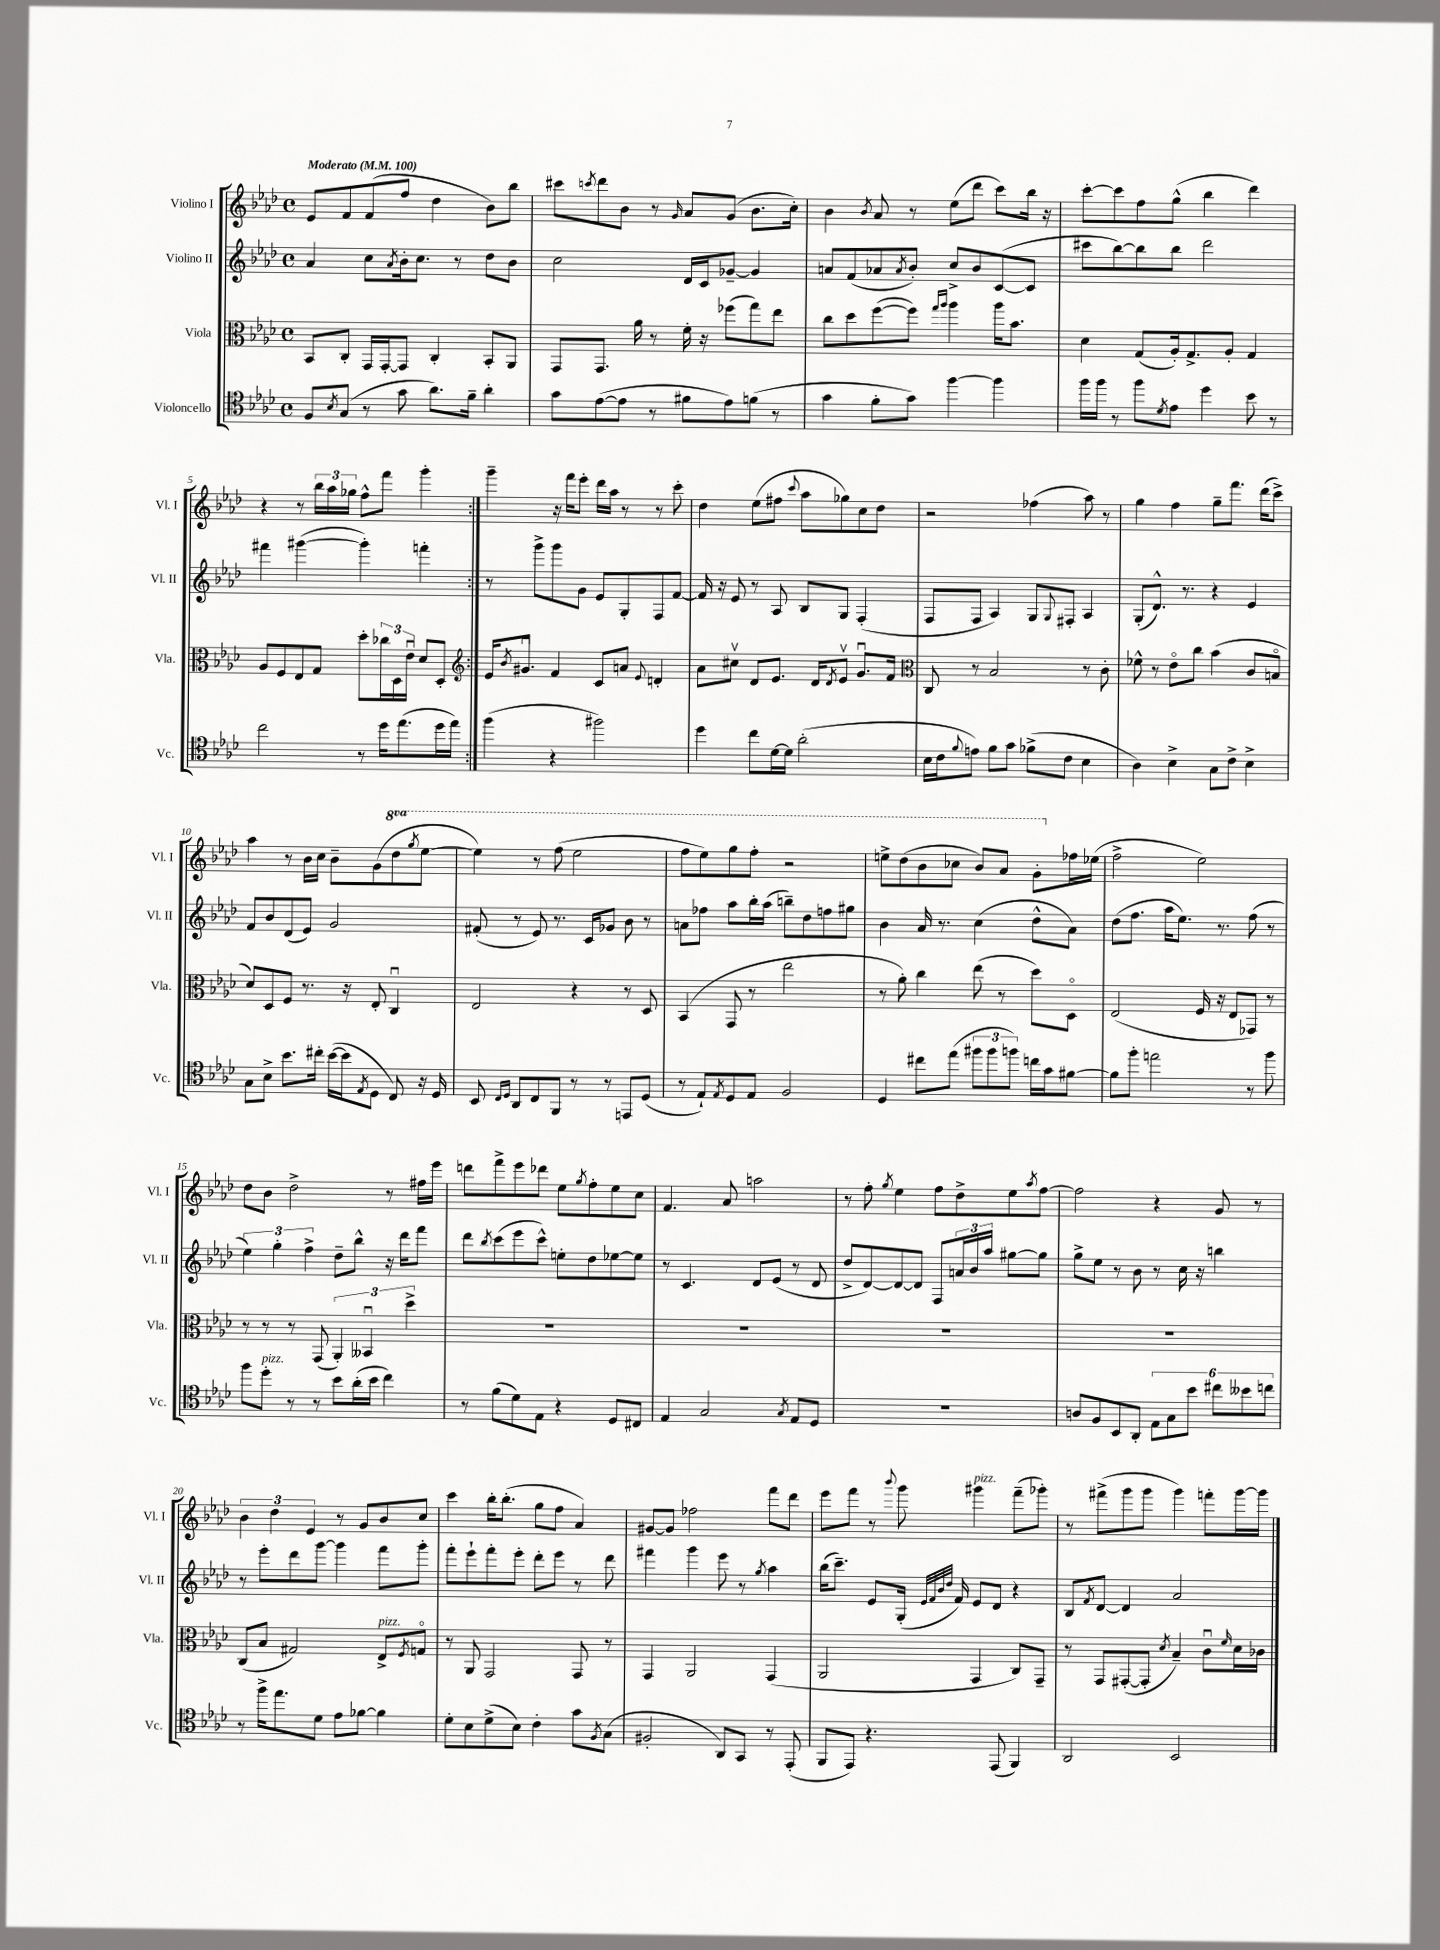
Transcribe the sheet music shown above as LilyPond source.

<<
\new StaffGroup <<
\new Staff = "s0" \with { instrumentName = "Violino I" shortInstrumentName = "Vl. I" } {
    \clef treble \key aes \major \defaultTimeSignature \time 4/4 \set Staff.ottavationMarkups = #ottavation-simple-ordinals \tempo "Moderato" 4 = 100
    \repeat volta 2 { ees'8 f'8 f'8( f''8 des''4 bes'8) bes''8 |
    cis'''8 \acciaccatura { c'''8 } des'''8 bes'8 r8 \grace { g'16 } aes'8 g'8( bes'8. c''16-.) |
    bes'4 \acciaccatura { bes'8 } aes'8 r8 ees''8( des'''8 c'''8) bes''16 r16 |
    c'''8~-. c'''8 f''8 g''8-^( bes''4 des'''4) |
    r4 r8 \tuplet 3/2 { bes''16 aes''16 ges''16 } f''8-^ f'''8 g'''4-. | }
    g'''4-- r16 f'''16 ees'''8-. des'''16 aes''16 r8 r8 c'''8-. |
    des''4 ees''8( fis''8 \appoggiatura { c'''8 } aes''8 ges''8) c''8 des''8 |
    r2 fes''4( aes''8) r8 |
    g''4 f''4 g''8-- f'''8. des'''16( c'''8->) |
    aes''4 r8 bes'16 c''16 bes'8-- g'8( \ottava #1 des'''8 \acciaccatura { g'''8 } ees'''8~ |
    ees'''4) r8 f'''8( ees'''2 |
    f'''8 ees'''8) g'''8 f'''8-. r2 |
    e'''8-> des'''8( bes''8 ces'''8 bes''8) aes''8 g''8-. \ottava #0 fes''16 ees''!16( |
    f''2-> ees''2) |
    des''8 bes'8 des''2-> r8 fis''16 ees'''16 |
    d'''8 f'''8-> ees'''8 des'''8 ees''8 \acciaccatura { g''8 } f''8-. ees''8 c''8 |
    f'4. aes'8 a''2 |
    r8 f''8-. \acciaccatura { g''8 } ees''4 f''8 des''8-> ees''8 \acciaccatura { aes''8 } f''8~ |
    f''2 r4 g'8 r8 |
    \tuplet 3/2 { bes'4 des''4 ees'4 } r8 g'8 bes'8 c''8 |
    c'''4 bes''16-. bes''8.-.( g''8 f''8 aes'4) |
    gis'8~ gis'8 fes''2 f'''8 des'''8 |
    ees'''8 f'''8 r8 \appoggiatura { bes'''8 } g'''8 gis'''4^\markup { \italic "pizz." } f'''8--( ges'''8-.) |
    r8 fis'''8->( g'''8 g'''8 g'''4) f'''8-. g'''16~ g'''16 \bar "|." |
}
\new Staff = "s1" \with { instrumentName = "Violino II" shortInstrumentName = "Vl. II" } {
    \clef treble \key aes \major \defaultTimeSignature \time 4/4
    \repeat volta 2 { aes'4 c''8 \acciaccatura { aes'8 } bes'16-. c''8. r8 des''8 bes'8 |
    c''2 des'16 c'16 ges'8~-- ges'4 |
    a'8 f'8( aes'8 \acciaccatura { aes'8 } bes'8-.) c''8-> bes'8 c'8~( c'8 |
    cis'''8 bes''8~) bes''8 bes''8 des'''2 |
    fis'''4 gis'''4~( gis'''4-.) f'''4-. | }
    r8 g'''8-> g'''8 g'8 ees'8 g8-. f8 f'8~ |
    f'16 r16 ees'8 r8 aes8 bes8 g8 f4-.( |
    f8 f8 aes4) g8 \appoggiatura { g8 } fis8-. aes4 |
    g8-.( des'8.-^) r8. r4 ees'4 |
    f'8 bes'8 des'8( ees'8) g'2 |
    fis'8-.( r8 ees'8) r8. c'16 ges'8 bes'8 r8 |
    a'8 fes''8 aes''8 bes''16-. aes''16( b''8--) des''8 f''8 gis''8 |
    bes'4 aes'16 r8. c''4( des''8-^ aes'8) |
    des''8( f''8. aes''16 ees''8.) r8. f''8( r8 |
    \tuplet 3/2 { ees''4) g''4-. f''4-> } des''8-- bes''8-^ r16 des'''16 f'''8 |
    des'''8 \acciaccatura { bes''8 } c'''8( ees'''8 c'''8-^) e''8-. des''8 ees''8~ ees''8 |
    r8 c'4. des'8 ees'8( r8 des'8 |
    des''8-> des'8~) des'8~ des'8 f8 \tuplet 3/2 { a'16 bes'16 aes''16 } gis''8~ gis''8 |
    g''8-> ees''8 r8 bes'8 r8 c''16 r16 b''4 |
    r8 ees'''8-. des'''8 g'''8~ g'''4 f'''8 g'''8-. |
    f'''8-. ees'''8-! f'''8-. ees'''8-. des'''8-. ees'''8 r8 des'''8 |
    fis'''4 g'''4 ees'''8 r8 \acciaccatura { g''8 } aes''4 |
    bes''16( c'''8.--) ees'8 g16-.( \grace { ees'32 f'32 bes'32 des''32 } f'16) ees'8 des'8 r4 |
    bes8 \acciaccatura { f'8 } des'8~ des'4 aes'2 \bar "|." |
}
\new Staff = "s2" \with { instrumentName = "Viola" shortInstrumentName = "Vla." } {
    \clef alto \key aes \major \defaultTimeSignature \time 4/4
    \repeat volta 2 { bes,8 c8-. g,16 g,16~-. g,8 c4-. bes,8-. aes,8 |
    g,8 g,8. aes'16 r8 f'16-. r16 fes''8( g''8) ees''8 |
    c''8 des''8 f''8~( f''8) \grace { g''16 aes''16 } aes''4 aes''16 bes'8. |
    des'4 g8( aes16-.) g8.-> aes8-. g4 |
    aes8 f8 ees8 g8 des''8-. \tuplet 3/2 { ces''16 des16 ees'16\downbow } des'8 des8-. | }
    \clef treble ees'16 \acciaccatura { bes'8 } gis'8.\downbow f'4 c'8 a'8 \appoggiatura { ees'8 } d'4-. |
    aes'8 cis''8\upbow des'8 ees'8. des'16 \acciaccatura { des'8 } ees'8\upbow g'8.\downbow f'16 |
    \clef alto c8 r8 bes2 r8 c'8-. |
    fes'8-^ r8 ees'8\flageolet c''8 bes'4( c'8 b8\flageolet |
    des'8) des8 f8 r8. r16 ees8-. c4\downbow |
    ees2 r4 r8 des8 |
    bes,4( g,8 r8 ees''2 |
    r8 aes'8-.) c''4 ees''8( r8 des''8) des8\flageolet |
    ees2( f16 r16 ees8 ges,8) r8 |
    r8 r8 r8 g,8( \tuplet 3/2 { aes,4-.) beses,4\downbow des''4-> } |
    R1 |
    R1 |
    R1 |
    R1 |
    c8( bes8 gis2) ees8->^\markup { \italic "pizz." } \acciaccatura { f8 } g8\flageolet |
    r8 aes,8 g,2 g,8 r8 |
    g,4 aes,2 g,4( |
    aes,2 g,4 c8) g,8-- |
    r8 g,8 gis,8~-.( gis,8-. \acciaccatura { des'8 } bes4--) c'8\downbow \grace { f'16 } des'16 ces'16 \bar "|." |
}
\new Staff = "s3" \with { instrumentName = "Violoncello" shortInstrumentName = "Vc." } {
    \clef tenor \key aes \major \defaultTimeSignature \time 4/4
    \repeat volta 2 { f8 \acciaccatura { bes8 } g8( r8 g'8 aes'8.) f'16-- aes'4-. |
    g'8 ees'8~( ees'8 r8 fis'8 ees'8) f'8( r8 |
    g'4 f'8-. g'8) f''4~ f''4 |
    f''16 f''16 r8 f''8 \acciaccatura { des'8 } ees'8 des''4 bes'8 r8 |
    c''2 r8 des''16 ees''8.( des''16 ees''16) | }
    f''4( r4 fis''2) |
    des''4 c''8 des'16~ des'16 aes'2-.( |
    bes16 c'16 \appoggiatura { f'8 } e'8) f'8 g'8 fes'8->( c'8 bes4 |
    aes4) bes4-> g8 c'8-> bes4-> |
    g8 bes8-> bes'8. cis''16-. bes'16~( bes'16 \acciaccatura { ees8 } des8 c8) r16 des16 |
    bes,8 \grace { c16 des16 } aes,8 c8 f,8 r8 r8 e,8 des8( |
    r8 ees8-!) \acciaccatura { ees8 } des8 ees8 f2 |
    des4 cis''8 ees''8( \tuplet 3/2 { fis''8 fis''8 f''8) } c''16 g'16 fis'8~ |
    fis'8 f''8-. e''2 r8 f''8 |
    f''8 des''8-.^\markup { \italic "pizz." } r8 r8 bes'8 aes'16-.( bes'16 c''4) |
    r8 f'8( des'8) ees8 r4 des8 cis8 |
    ees4 g2 \acciaccatura { g8 } ees8 des8 |
    R1 |
    a8 f8 bes,8 aes,8-. \tuplet 6/4 { ees8 g8 bes'8 cis''8 beses'8 c''8 } |
    r8 f''16-> ees''8. des'8 ees'8 fes'8~ fes'4 |
    des'8-. bes8 des'8->( bes8) c'4-. g'8 \acciaccatura { f8 } g8( |
    fis2-. aes,8) g,8 r8 ees,8-.( |
    f,8 ees,8) r4. ees,8( f,4) |
    aes,2 bes,2 \bar "|." |
}
>>
>>
